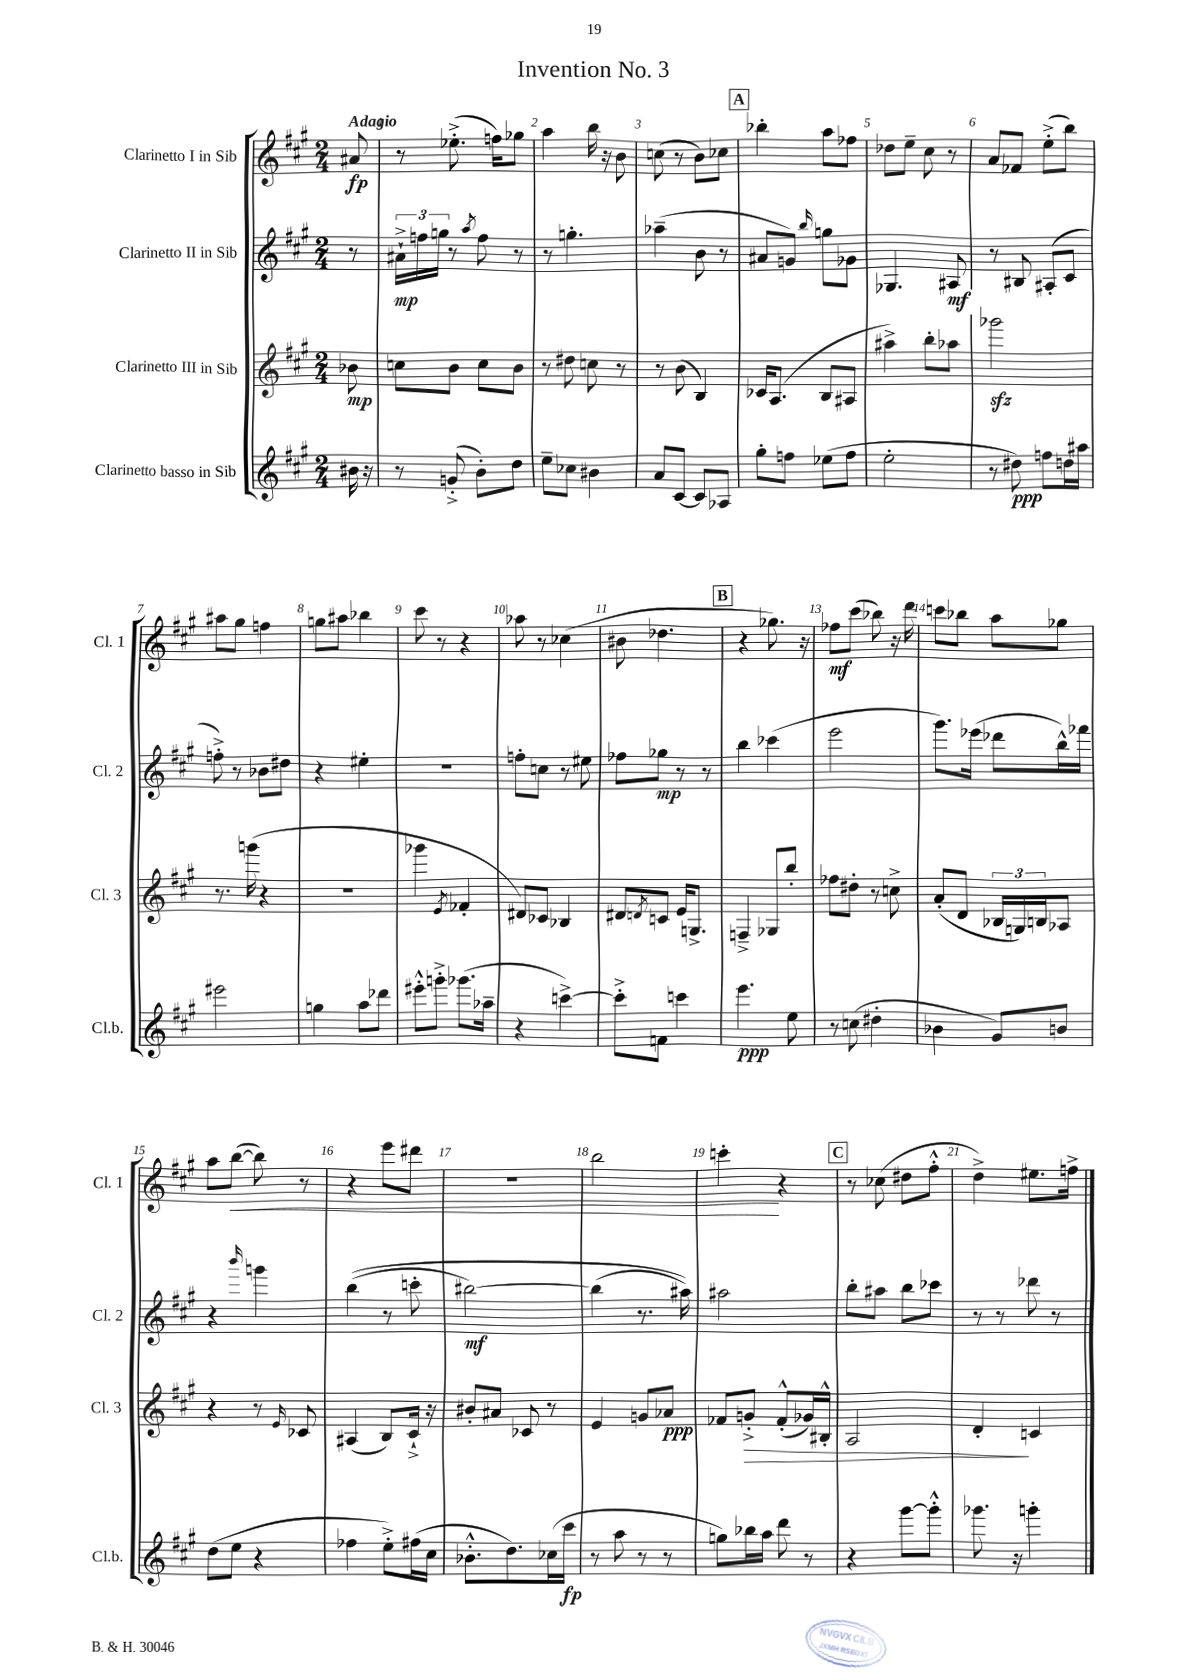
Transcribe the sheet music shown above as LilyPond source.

\header { title = "Invention No. 3" }
<<
\new StaffGroup <<
\new Staff = "s0" \with { instrumentName = "Clarinetto I in Sib" shortInstrumentName = "Cl. 1" } {
    \clef treble \key a \major \numericTimeSignature \time 2/4 \partial 8 \tempo "Adagio"
    ais'8\fp |
    r8 ees''8.-.->( f''16) ges''8 |
    a''4 b''16 r16 b'8 |
    c''8( r8 b'8) ces''8 |
    \mark \markup { \box "A" } bes''4-. a''8 fes''8 |
    des''8 e''8-- cis''8 r8 |
    a'8 fes'8 e''8-.->( b''8) |
    ais''8 gis''8 f''4 |
    g''8 ais''8 bes''4 |
    cis'''8 r8 r4 |
    aes''8 r8 ces''4( |
    bis'8 des''4. |
    \mark \markup { \box "B" } r4 ges''8.) r16 |
    fes''8\mf cis'''8( bes''8) r16 d'''16 |
    c'''8 bes''8 a''8 ges''8 |
    a''8 b''8~\<( b''8) r8 |
    r4 e'''8 dis'''8 |
    r2 |
    b''2 |
    c'''4-.\! r4 |
    \mark \markup { \box "C" } r8 ces''8( dis''8 fis''8-.-^ |
    d''4->) eis''8. f''16-> \bar "|." |
}
\new Staff = "s1" \with { instrumentName = "Clarinetto II in Sib" shortInstrumentName = "Cl. 2" } {
    \clef treble \key a \major \numericTimeSignature \time 2/4 \partial 8
    r8 |
    \tuplet 3/2 { ais'16-!->\mp f''16 g''16 } r8 \acciaccatura { a''8 } f''8 r8 |
    r8 g''4.-. |
    aes''4--( b'8 r8 |
    \mark \markup { \box "A" } ais'8 g'8) \grace { b''16 } g''8 ges'8 |
    ges4. ais8\mf |
    r8 bis8 ais8-.( cis'8 |
    f''8-.->) r8 bes'8 dis''8 |
    r4 eis''4-. |
    R2 |
    f''8-. c''8 r8 eis''8 |
    fes''8 ges''8\mp r8 r8 |
    \mark \markup { \box "B" } b''4 ces'''4( |
    e'''2 |
    gis'''8.) ees'''16( des'''8 b''16-^) fes'''16 |
    r4 \grace { b'''16 } g'''4 |
    b''4(\( r8 c'''8-. |
    bis''2~\mf) |
    bis''4( r8. ais''16)\) |
    ais''2 |
    \mark \markup { \box "C" } b''8-. ais''8 b''8 ces'''8 |
    r8 r8 des'''8 r8 \bar "|." |
}
\new Staff = "s2" \with { instrumentName = "Clarinetto III in Sib" shortInstrumentName = "Cl. 3" } {
    \clef treble \key a \major \numericTimeSignature \time 2/4 \partial 8
    bes'8\mp |
    c''8 b'8 c''8 b'8 |
    r8 dis''8 c''8 r8 |
    r8 b'8( b4) |
    \mark \markup { \box "A" } ces'16 a8.( b8 ais8 |
    ais''4->) b''8-. aes''8 |
    ges'''2\sfz |
    r8. g'''16( r4 |
    R2 |
    ges'''4 \acciaccatura { e'8 } fes'4-. |
    dis'8) ces'8 bes4 |
    dis'8 \acciaccatura { d'8 } c'8 e'16 g8.-> |
    \mark \markup { \box "B" } f4---> ges8 b''8-. |
    fes''8 dis''8-. r8 c''8-> |
    a'8-.( d'8 \tuplet 3/2 { bes16 g16) b16 } aes8 |
    r4 r8 \grace { e'16 } ces'8 |
    ais4( b8) cis'16-!-> r16 |
    bis'8-. ais'8 ces'8 r8 |
    e'4 g'8 aes'8\ppp |
    fes'8 g'8-.->\> fes'8-.-^( ges'16) bis16-.-^ |
    \mark \markup { \box "C" } a2 |
    d'4-.\! c'4 \bar "|." |
}
\new Staff = "s3" \with { instrumentName = "Clarinetto basso in Sib" shortInstrumentName = "Cl.b." } {
    \clef treble \key a \major \numericTimeSignature \time 2/4 \partial 8
    bis'16 r16 |
    r8 g'8-.->( b'8-.) d''8 |
    e''8-- ces''8 bis'4 |
    a'8 cis'8~ cis'8 aes8 |
    \mark \markup { \box "A" } gis''8-. f''8 ees''8( f''8 |
    e''2-. |
    r8 dis''8\ppp) f''8 d''16 ais''16 |
    eis'''2 |
    g''4 a''8 des'''8 |
    eis'''8-.-^ g'''8-.-> ges'''8.( aes''16-- |
    r4 c'''4~->) |
    c'''8-.-> f'8 c'''4 |
    \mark \markup { \box "B" } e'''4.\ppp e''8 |
    r8 c''8( dis''4-. |
    bes'4 gis'8) b'8 |
    d''8( e''8 r4 |
    fes''4 e''8-.->) fis''16( cis''16 |
    bes'8.-.-^ d''8.) ces''16( cis'''16\fp |
    r8 a''8 r8 r8 |
    g''8) bes''16 a''16 d'''8 r8 |
    \mark \markup { \box "C" } r4 gis'''8~ gis'''8-.-^ |
    ges'''8. r16 g'''4-. \bar "|." |
}
>>
>>
\layout { \context { \Score \override BarNumber.break-visibility = ##(#f #t #t) barNumberVisibility = #all-bar-numbers-visible } }
